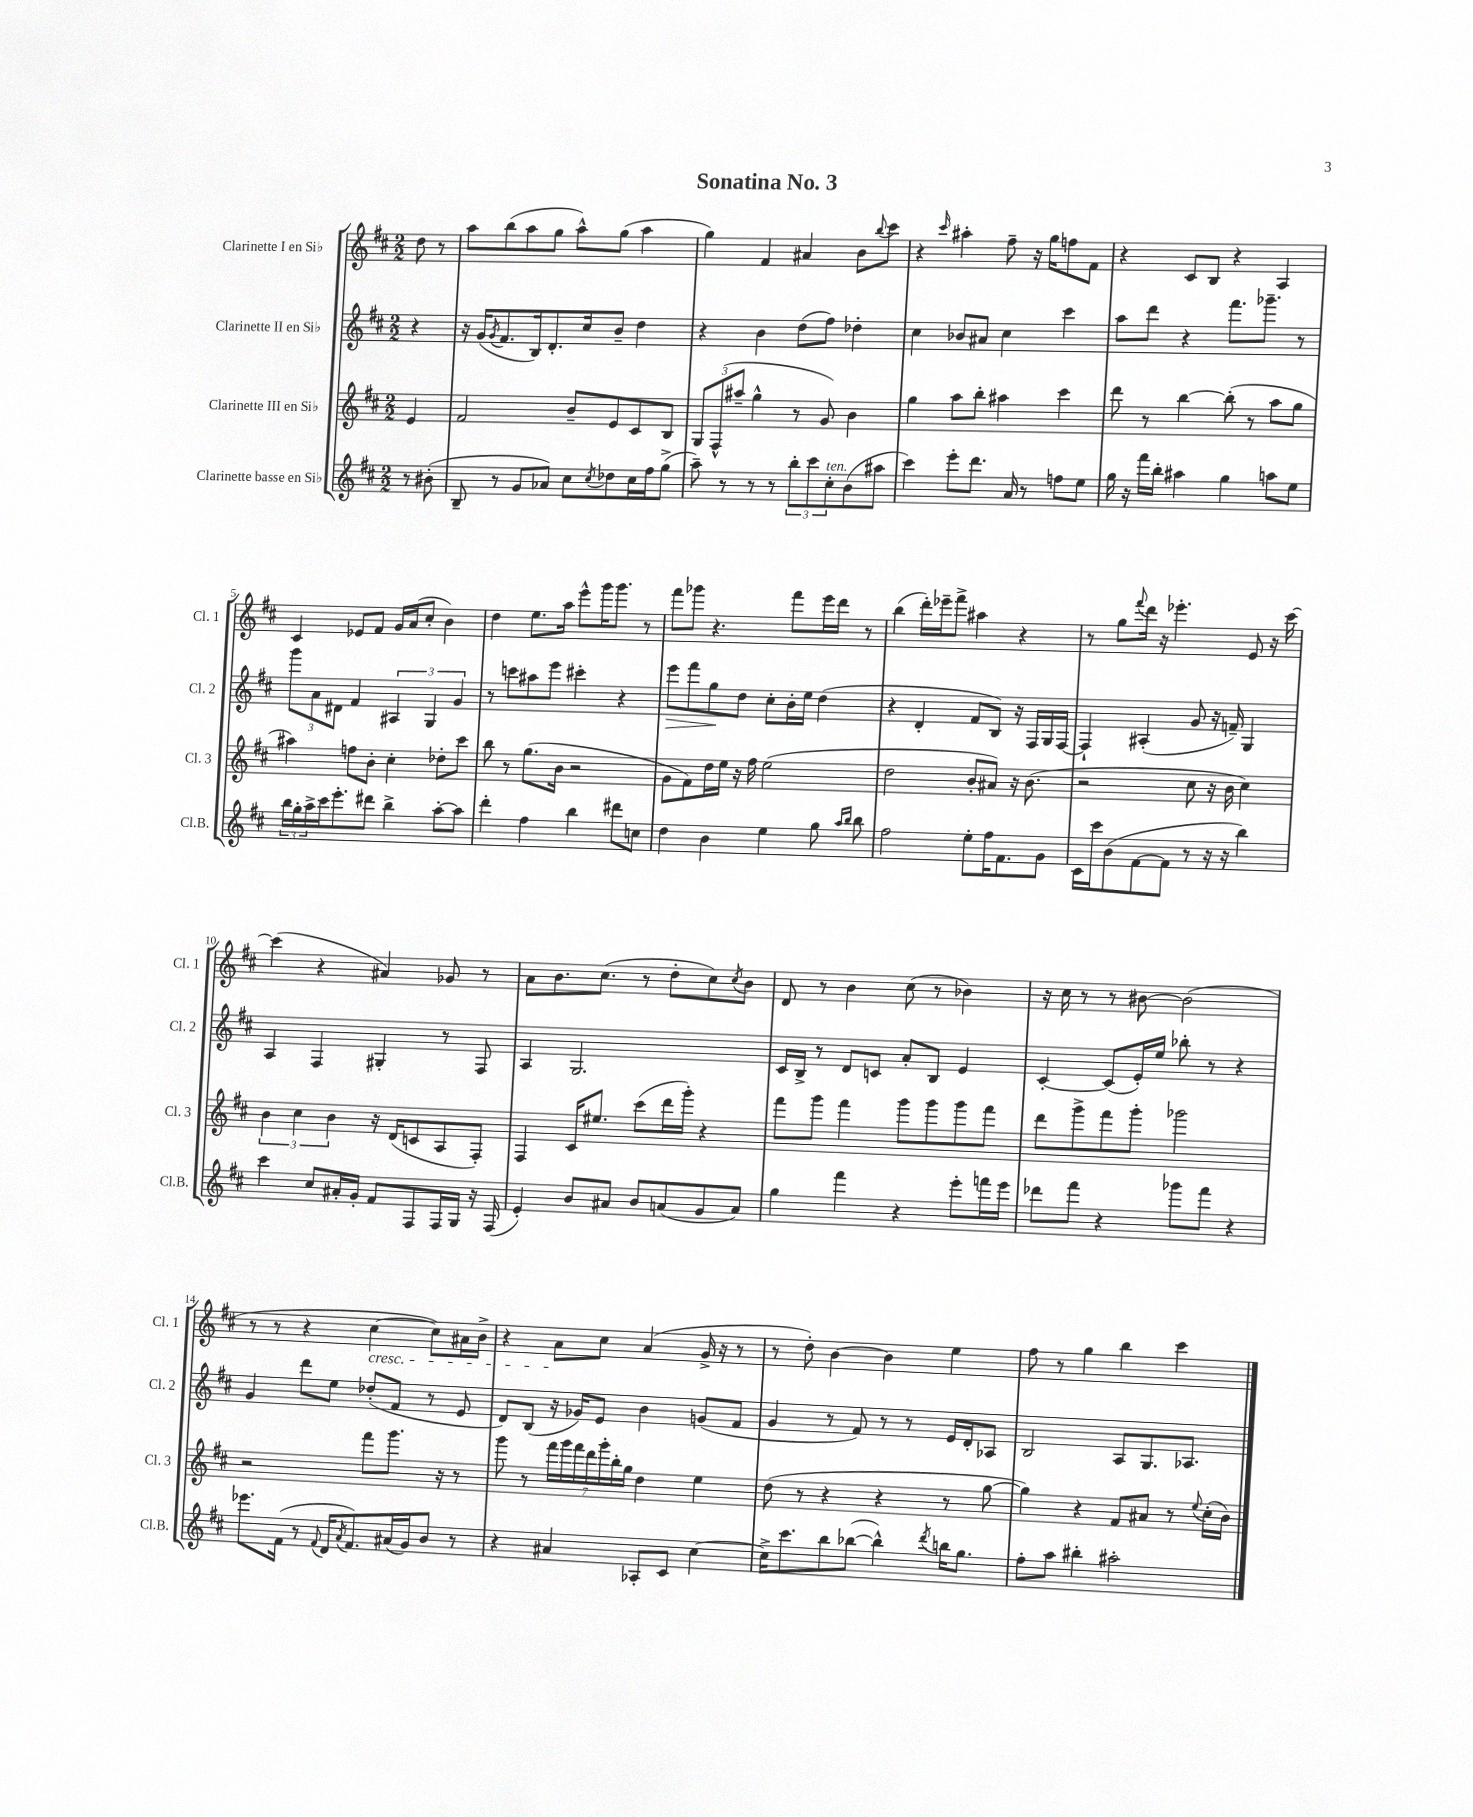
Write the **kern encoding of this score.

**kern	**kern	**kern	**kern
*staff4	*staff3	*staff2	*staff1
*clefG2	*clefG2	*clefG2	*clefG2
*k[f#c#]	*k[f#c#]	*k[f#c#]	*k[f#c#]
*M2/2	*M2/2	*M2/2	*M2/2
8r	4e	4r	8dd
(8b#'	.	.	8r
=	=	=	=
8B~	2f#	16r	8aa
.	.	(16g	.
.	.	8qg	.
8r	.	8.f#	(8bb
8g	.	.	8aa
.	.	16B)	.
8a-)	.	8.d'	8gg
8cc#	8b~	.	8aa^^)
.	.	16cc#	.
8qcc#	.	.	.
8dd-	8e	8b~	(8gg
16cc#	8c#	4dd	4aa
16ff#	.	.	.
(8gg^	8B	.	.
=	=	=	=
8aa~)	12G	4r	4gg)
.	(12F#^^	.	.
8r	.	.	.
.	12aa#~	.	.
8r	4gg^^	4b	4f#
8r	.	.	.
12bb'	8r	(8dd	4a#
12ccc#	.	.	.
.	8g)	8ff#)	.
12cc#'	.	.	.
(8b	4b	4dd-'	8b
.	.	.	8qqbb
8aa#	.	.	8ccc#
=	=	=	=
4ccc#)	4gg	4cc#	4r
.	.	.	16qqccc#
8eee'	8aa	8b-	4aa#'
8.ddd	8bb'	8a#	.
.	4aa#	4cc#	8ff#~
16a	.	.	.
8r	.	.	16r
.	.	.	16gg
8ff	4ccc#	4ccc#	8ff
8ee	.	.	8f#
=	=	=	=
16gg	8ddd	8aa	4r
16r	.	.	.
16fff#	8r	8ddd	.
16bb'	.	.	.
4aa#	[4bb	4r	8c#
.	.	.	8B
4gg	(8bb']	8.fff#	4r
.	8r	.	.
.	.	8.ggg-~	.
8aa	8aa	.	4A
8ee	8gg	8r	.
=	=	=	=
24bb	4aa#)	12ggg	4c#
24gg'	.	.	.
24aa^	.	12a	.
16ccc#	.	.	.
.	.	12d#	.
8.eee'	.	.	.
.	8ff	4f#	8e-
8ddd#	8b'	.	8f#
4bb^	4cc#'	6A#	16g
.	.	.	(16a
.	.	.	8cc#'
.	.	6G	.
[8aa'	8dd-'	.	4b)
.	.	6g	.
8aa]	8ccc#	.	.
=	=	=	=
4ddd'	8bb	8r	4dd
.	8r	8ccc	.
4ff#	(8.gg	8aa#	8.ee
.	.	8eee	.
.	16b	.	16aa
4bb	2r	4ccc#'	8eee^^
.	.	.	16ggg
.	.	.	8.ggg
8ddd#	.	4r	.
8cc	.	.	8r
=	=	=	=
4dd	8g	8eee	8fff#
.	8f#)	8fff#	8ggg-
4b	16dd	8gg	4.r
.	16ee	.	.
.	16r	8dd	.
.	16ff#	.	.
4ee	(2ee	8cc#'	.
.	.	16b'	8fff#
.	.	16ee	.
8gg	.	(4dd	16eee
.	.	.	16ddd
16qqaa	.	.	.
16qqbb	.	.	.
8bb	.	.	8r
=	=	=	=
2ff#	2dd	4r	(4bb
.	.	4d'	16ddd')
.	.	.	16eee-~
.	.	.	8fff#^
8ee'	8b'	8f#	4aa#
16ff#	8a#)	8B)	.
8.f#	.	.	.
.	16r	16r	4r
.	(8.b	16F#	.
8g	.	16G	.
.	.	[16F#	.
=	=	=	=
16c#	2r	4F#`]	8r
16ccc#	.	.	.
(8b	.	.	8gg
.	.	.	8qqfff#
[8f#	.	(4A#'	16ddd
.	.	.	16r
8f#]	.	.	4.eee-'
8r	8cc#	8g	.
16r	16r	16r	.
16r	16b	16f~)	.
4bb)	4cc#)	4G	8e
.	.	.	16r
.	.	.	[16ccc#
=	=	=	=
4ccc#	6b	4A	(4ccc#]
.	6cc#	.	.
8cc#	.	4F#	4r
.	6b	.	.
16a#'	.	.	.
16g'	.	.	.
8f#	16r	4G#'	4a#)
.	(16d	.	.
8F#	8c	.	.
16F#	8A	8r	8g-
16G	.	.	.
16r	8F#')	8F#	8r
(16F#	.	.	.
=	=	=	=
4e')	4F#	4A	8a
.	.	.	8.b
8b	16c#	2.G	.
.	8.ee#	.	(8.cc#
8a#	.	.	.
8b	(8ccc#	.	8r
(8a	16ddd	.	8dd'
.	16ggg')	.	.
8g	4r	.	8cc#)
.	.	.	8qcc#
8a)	.	.	8b
=	=	=	=
4gg	8fff#	16c#	8d
.	.	16B^	.
.	8ggg	8r	8r
4fff#	4fff#	8d	4b
.	.	8c	.
4r	8ggg	8a'	(8cc#
.	8ggg	8B	8r
8eee'	8ggg	4e	4b-)
16fff	8fff#	.	.
16eee	.	.	.
=	=	=	=
8ddd-	8ddd	[4c#'	16r
.	.	.	16cc#
8fff#	8ggg^	.	8r
4r	8fff#	(8c#]	8r
.	8ggg'	16e')	[8b#
.	.	16ee	.
8ggg-	2ggg-	8bb-'	(2b#]
8fff#	.	8r	.
4r	.	4r	.
=	=	=	=
8.eee-	2r	4g	8r
.	.	.	8r
(16f#	.	.	.
8r	.	8ddd	4r
8qqf#	.	.	.
16d	.	8ee	.
8qa	.	.	.
8.f#)	.	.	.
.	8fff#	(8dd-'	[4cc#
(16a#	8.ggg	8f#	.
16g)	.	.	.
8b	.	8r	8cc#])
.	16r	.	.
8r	8r	8e	16a#
.	.	.	16b^
=	=	=	=
4r	8ggg	8d)	4r
.	8r	(8B	.
4a#	28fff#	16r	8a
.	28ggg	.	.
.	.	16g-)	.
.	28fff#	.	.
.	28ddd	.	.
.	.	8e	8cc#
.	28ggg'	.	.
.	28bb'	.	.
.	28gg	.	.
8A-'	4dd	4b	(4a
8c#	.	.	.
[4cc#	4ee	(8g	16g^
.	.	.	16r
.	.	8f#	8r
=	=	=	=
16cc#^]	(8dd	4g	8r
8.ccc#	.	.	.
.	8r	.	8dd')
8bb	4r	8r	[4b
([8bb-	.	8f#)	.
4bb-^^])	4r	8r	4b]
.	.	8r	.
8qddd	.	.	.
16bb	8r	16e	4ee
8.gg	.	16d'	.
.	[8gg	8A-	.
=	=	=	=
8ff#'	4gg])	2B	8ff#
8aa	.	.	8r
4bb#'	4r	.	4gg
2aa#'	8f#	8A	4bb
.	8a#	8.G	.
.	8r	.	4ccc#
.	.	8.A-	.
.	8qqee	.	.
.	(16cc#'	.	.
.	16b)	.	.
==	==	==	==
*-	*-	*-	*-
